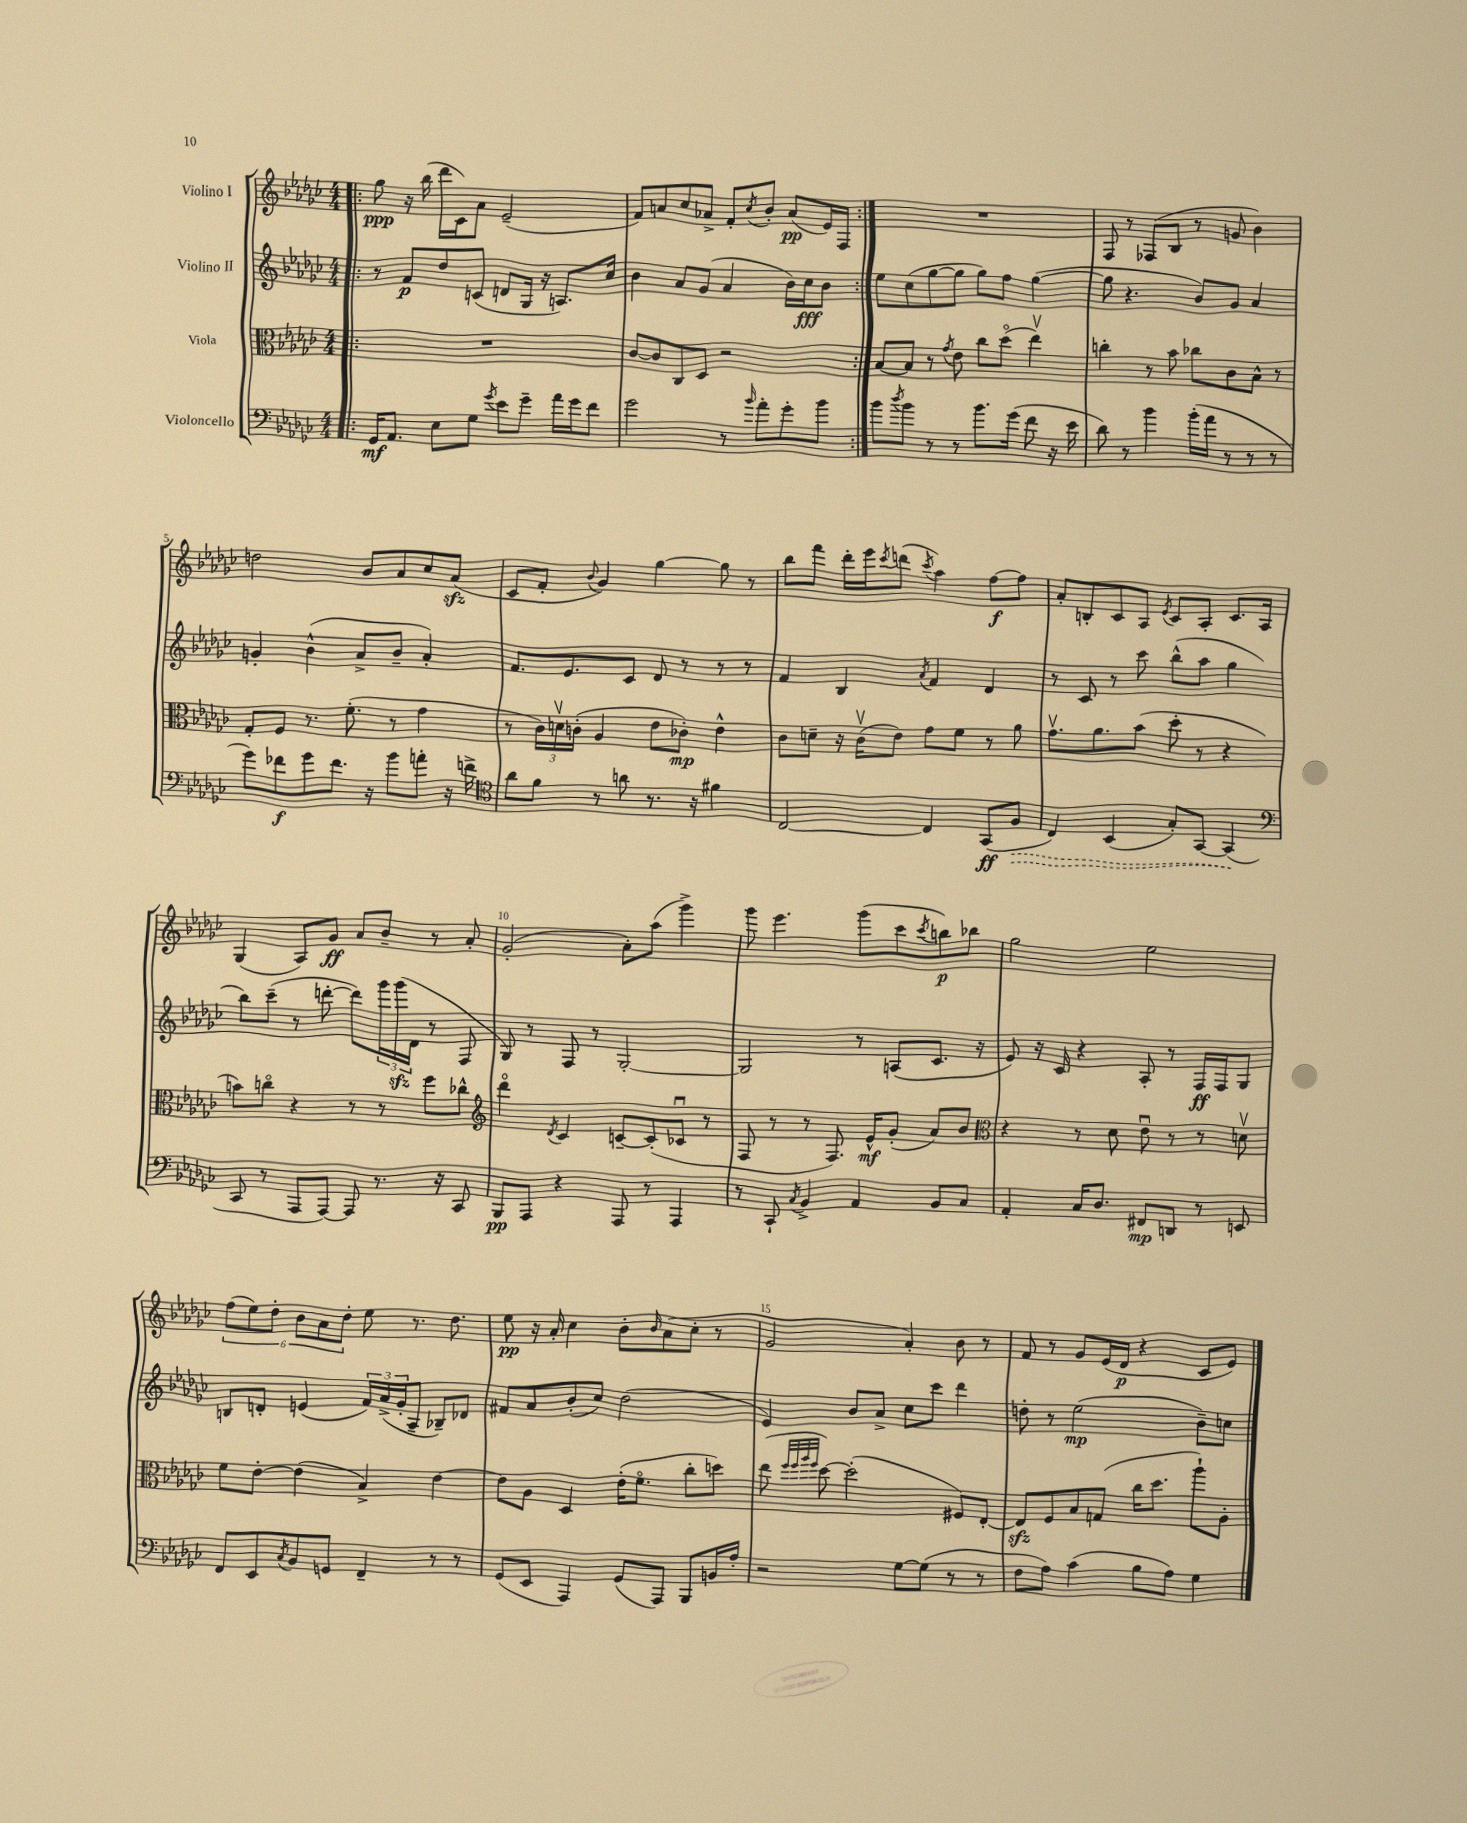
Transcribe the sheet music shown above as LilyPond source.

<<
\new StaffGroup <<
\new Staff = "s0" \with { instrumentName = "Violino I" } {
    \clef treble \key ges \major \numericTimeSignature \time 4/4
    \repeat volta 2 { \bar ".|:" ges''8\ppp r16 bes''16( des'''16 ces'16) aes'8 ees'2--( |
    f'8) a'8 ces''8 aes'8-> f'8-. \acciaccatura { ces''8 } bes'8-. aes'8\pp( ees'16) f16 | }
    R1 |
    f8 r8 fes8( bes8 r8 g'8 bes'4) |
    d''2 bes'8 aes'8 ces''8 aes'8\sfz( |
    ces'8 f'8-. \appoggiatura { bes'8 } ges'4) ges''4~ ges''8 r8 |
    bes''8 f'''8 des'''16-. ees'''16 \acciaccatura { ces'''8 } d'''8( \acciaccatura { ces'''8 } aes''4) f''8~\f f''8 |
    aes'8-. b8-. ces'8 aes8 \acciaccatura { ees'8 } ces'8 aes8-. ces'8. aes16 |
    ges4( aes8) ges'8\ff aes'8 bes'8-- r8 aes'8-. |
    ges'2-.( aes'8-.) aes''8( ges'''4->) |
    ges'''8 ees'''4. ges'''8( ces'''8 \acciaccatura { ces'''8 } b''8\p) bes''8 |
    ges''2 ees''2 |
    \tuplet 6/4 { f''8( ees''8) des''8-. bes'8 aes'8 des''8-. } ees''8 r8. des''8. |
    ees''8\pp r16 aes'16-. ces''4 bes'8-. \grace { bes'16 } aes'8( ces''8-. r8 |
    ges'2 aes'4-.) bes'8 r8 |
    f'8 r8 ges'8 ees'16( des'16\p r4 ces'8 ees'8) \bar "|." |
}
\new Staff = "s1" \with { instrumentName = "Violino II" } {
    \clef treble \key ges \major \numericTimeSignature \time 4/4
    \repeat volta 2 { \bar ".|:" r8 f'8\p des''8 c'8( d'8 ges16 r16 a8.) ces''16 |
    bes'4 aes'8 ges'8( aes'4 bes'16) ces''16\fff bes'8 | }
    ees''8 ces''8( ges''8~ ges''8 ges''8) f''8 ges''4~( |
    ges''8 r4. bes'8) ges'8 aes'4 |
    g'4-. bes'4-^( aes'8-> bes'8-- aes'4-.) |
    f'8. ees'8. ces'8 des'8 r8 r8 r8 |
    f'4 bes4 \acciaccatura { aes'8 } f'4 des'4 |
    r8 ces'8 r8 ces'''8 bes''8-^( aes''8 ges''4 |
    bes''8) ces'''8--( r8 d'''8~-. d'''8) \tuplet 3/2 { ges'''16 ges'''16\sfz( des'16 } r8 f8 |
    ges8) r8 f8 r8 ges2~-. |
    ges2 r8 a8( ces'8. r16 |
    ees'8) r16 ces'16 r4 aes8-. r8 f16\ff f16 ges8 |
    b8 d'8-. e'4( \tuplet 3/2 { f'16) aes'16->( ges'16-. } aes8-- bes8--) des'8 |
    fis'8 aes'8 bes'8-.( ces''8) des''2( |
    ees'4) bes'8 aes'8-> ces''8 ces'''8 des'''4 |
    d''8-. r8 ees''2\mp( bes'8--) c''8 \bar "|." |
}
\new Staff = "s2" \with { instrumentName = "Viola" } {
    \clef alto \key ges \major \numericTimeSignature \time 4/4
    \repeat volta 2 { \bar ".|:" R1 |
    ces'8~ ces'8 ces8 des8 r2 | }
    bes8~ bes8 r8 \acciaccatura { ges'8 } ees'8 ces''8 des''8\flageolet( ees''4\upbow) |
    c''4-. r8 bes'8 ces''8 ces'8 bes8-^ r8 |
    ges8-. f8 r8. f'8.-.( r8 ges'4 |
    r8 \tuplet 3/2 { ces'16) d'16\upbow c'16-.( } aes4 ees'8 ces'8-.\mp) ees'4-^ |
    ces'8 d'8-- r16 ces'16\upbow( ees'8) ges'8 f'8 r8 aes'8 |
    ges'8.\upbow aes'8. bes'8( des''8-. r8 r4 |
    b'8) c''8\flageolet r4 r8 r8 f''8 ces''8-^ |
    \clef treble des'''4\flageolet \acciaccatura { des'8 } ces'4 c'8~-- c'8-.( ces'8\downbow r8 |
    f8 r8 r8 f8.) ees'16-^\mf ges'8-.( aes'8) bes'8 |
    \clef alto r4 r8 des'8 ees'8\downbow r8 r8 d'8\upbow |
    f'8 ees'8~-. ees'4( bes4->) ees'4~ |
    ees'8 aes8 des4 ees'16-.( f'8.\flageolet ces''8-. d''8) |
    ees''8( \grace { f''32 f''32 aes''32 f''32 } des''8~) des''2-.( fis8) ees8~-. |
    ees8\sfz f8 bes8 g8( ces''16 des''8. aes''8-!) aes8-. \bar "|." |
}
\new Staff = "s3" \with { instrumentName = "Violoncello" } {
    \clef bass \key ges \major \numericTimeSignature \time 4/4
    \repeat volta 2 { \bar ".|:" ges,16\mf aes,8. ees8 ges8 \acciaccatura { ges'8 } ees'8 ges'8-- aes'16 ges'16 f'8 |
    ges'2 r8 \grace { bes'16 } aes'8-. ges'8-. bes'8 | }
    bes'8 \acciaccatura { des''8 } bes'8 r8 r8 bes'8. ges'16( f'8 r16 ees'16 |
    des'8) r8 bes'4 bes'16-.( aes'16 r8 r8 r8 |
    ges'8) fes'8\f ges'8 fes'8. r16 bes'8 a'8-. r16 f'16-> |
    \clef tenor aes'8 f'8 r8 a'8 r8. r16 fis'4 |
    ces2~ ces4 ges,8\ff( \once \override Hairpin.style = #'dashed-line f8\> |
    ces4) bes,4( ges8-.) ges,8~ ges,4\!( |
    \clef bass ces,8 r8 aes,,8 aes,,8~) aes,,8 r8. r16 ces,8 |
    bes,,8\pp aes,,8 r4 aes,,8 r8 aes,,4 |
    r8 ces,8-! \acciaccatura { ces8 } bes,4-> aes,4 bes,8 ces8 |
    aes,4-. ces16 des8. fis,8\mp d,8 r8 e,8 |
    f,8 ees,8 \acciaccatura { ces8 } bes,8 g,8 f,4-- r8 r8 |
    ges,8( ees,8 aes,,4) ges,8( aes,,8) bes,,8 b,16 aes16-. |
    r2 ges8~ ges8( r8 r8 |
    f8 aes8) ces'4( bes8 aes8) ges4 \bar "|." |
}
>>
>>
\layout { \context { \Score \override BarNumber.break-visibility = ##(#f #t #t) barNumberVisibility = #(every-nth-bar-number-visible 5) } }
